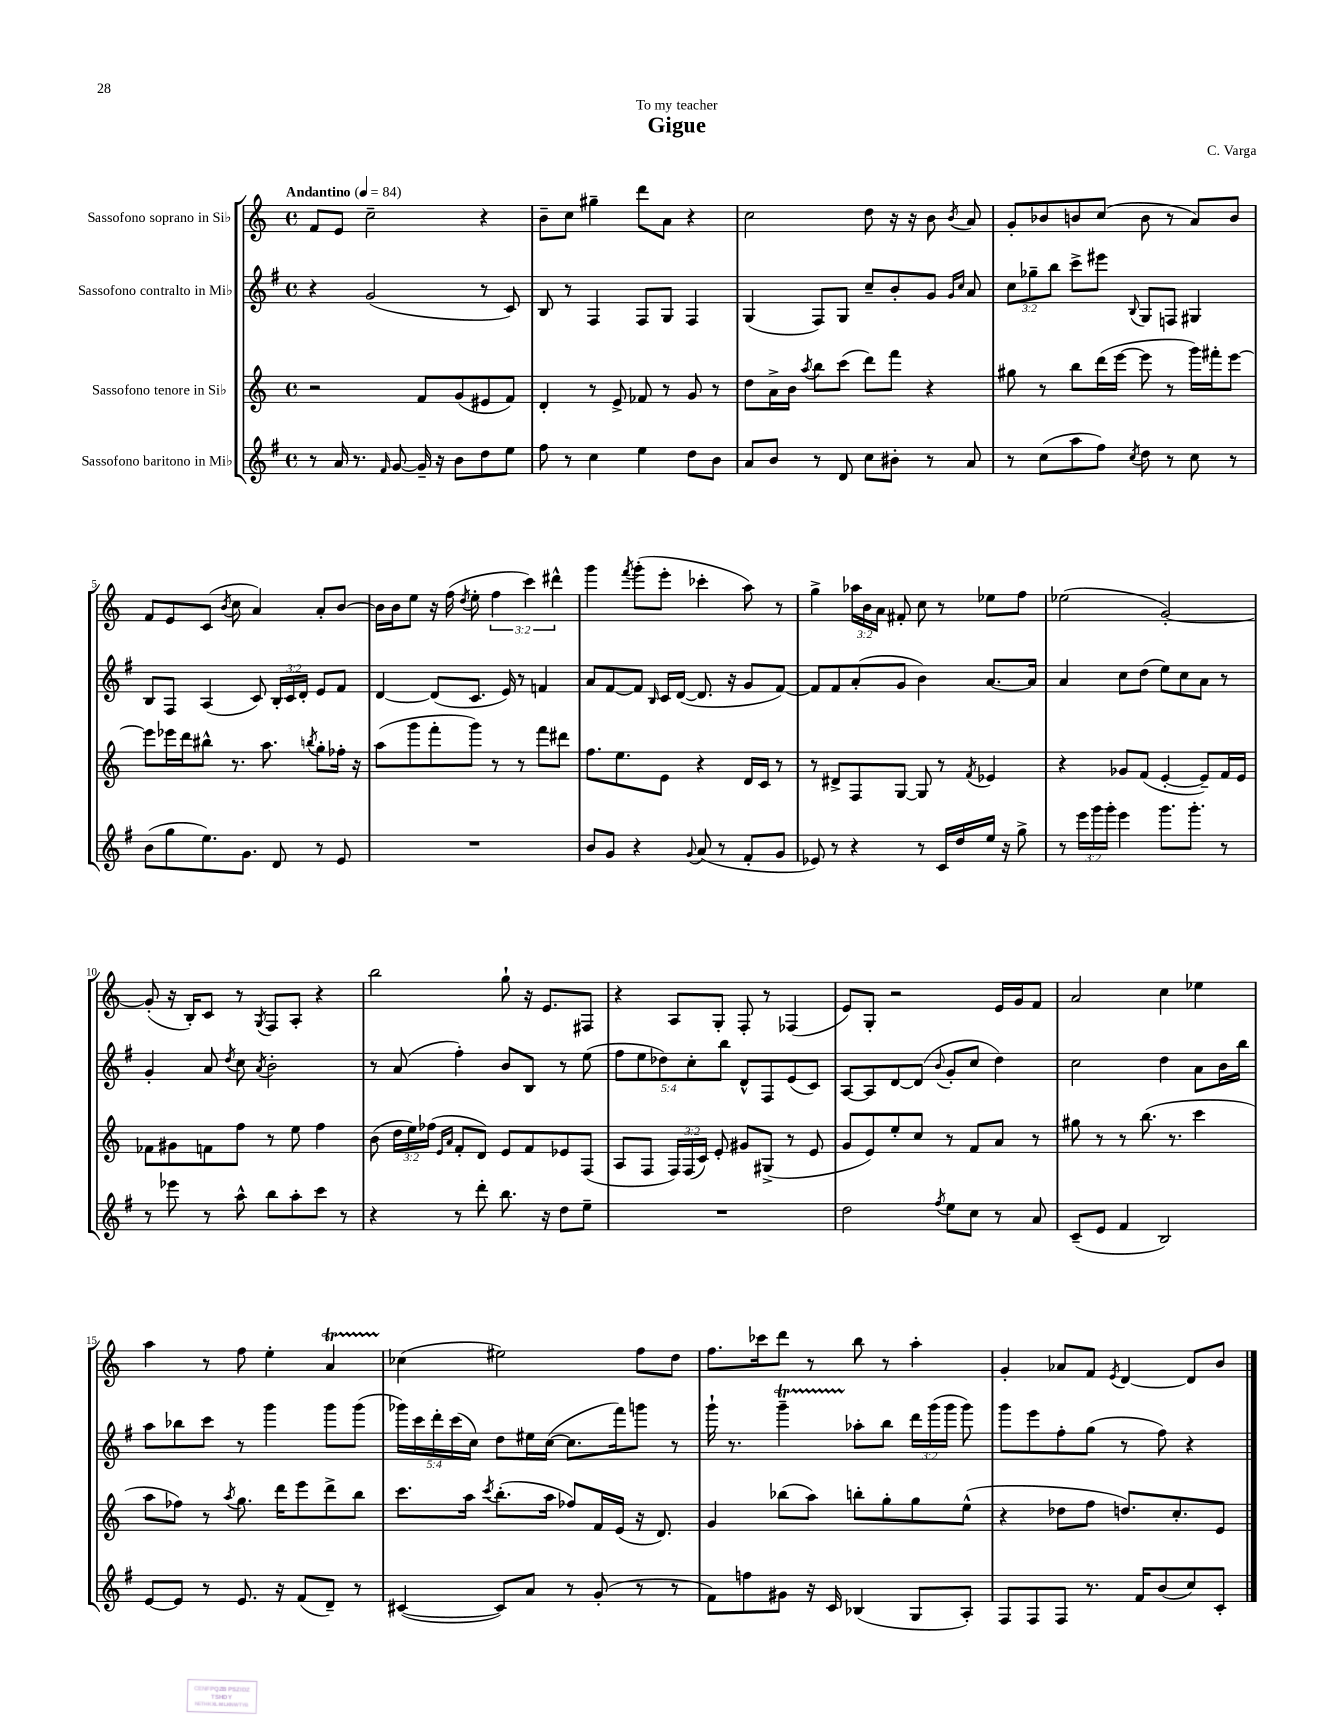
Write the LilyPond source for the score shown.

\header { title = "Gigue" composer = "C. Varga" dedication = "To my teacher" }
<<
\new StaffGroup <<
\new Staff = "s0" \with { instrumentName = "Sassofono soprano in Sib" } {
    \clef treble \key c \major \defaultTimeSignature \time 4/4 \override Staff.TupletNumber.text = #tuplet-number::calc-fraction-text \tempo "Andantino" 4 = 84
    \autoBeamOff f'8[ e'8] c''2-- r4 |
    b'8[-- c''8] gis''4-- d'''8[ a'8] r4 |
    c''2 d''8 r16 r16 b'8 \acciaccatura { b'8 } a'8 |
    g'8[-. bes'8 b'8 c''8]( b'8 r8 a'8[) b'8] |
    f'8[ e'8 c'8]( \acciaccatura { b'8 } c''8 a'4) a'8[-. b'8]~ |
    b'16[ b'16 e''8] r16 f''16( \acciaccatura { d''8 } e''8-. \tuplet 3/2 { f''4 c'''4) dis'''4-^ } |
    g'''4 \acciaccatura { f'''8 } g'''8[-.( e'''8]-. ces'''4-. a''8) r8 |
    g''4-> \tuplet 3/2 { aes''16[ b'16 a'16] } fis'8-. c''8 r8 ees''8[ f''8] |
    ees''2( g'2~-.) |
    g'8-.( r16 b16[-.) c'8] r8 \acciaccatura { g8 } f8[ a8]-. r4 |
    b''2 g''8-! r16 e'8.[ fis8] |
    r4 a8[ g8]-. f8-. r8 fes4( |
    e'8[) g8]-. r2 e'16[ g'16 f'8] |
    a'2 c''4 ees''4 |
    a''4 r8 f''8 e''4-. a'4\startTrillSpan |
    ces''4\stopTrillSpan( eis''2) f''8[ d''8] |
    f''8.[ ces'''16 d'''8] r8 b''8 r8 a''4-. |
    g'4-. aes'8[ f'8] \acciaccatura { e'8 } d'4~ d'8[ b'8] \bar "|." |
}
\new Staff = "s1" \with { instrumentName = "Sassofono contralto in Mib" } {
    \clef treble \key g \major \defaultTimeSignature \time 4/4 \override Staff.TupletNumber.text = #tuplet-number::calc-fraction-text
    \autoBeamOff r4 g'2( r8 c'8) |
    b8 r8 fis4 fis8[ g8] fis4 |
    g4( fis8[) g8] c''8[-- b'8-. g'8] \grace { g'16[ c''16] } a'8 |
    \tuplet 3/2 { c''8[ ges''8-- b''8] } c'''8[-> eis'''8] \appoggiatura { b8 } g8[ f8] gis4 |
    b8[ fis8] a4( c'8) \tuplet 3/2 { b16[-. c'16 d'16]-. } e'8[ fis'8] |
    d'4~ d'8[( c'8.] e'16) r8 f'4 |
    a'8[ fis'8~ fis'8] \grace { b16 } c'16[ d'16]~( d'8. r16 g'8[ fis'8]~) |
    fis'8[ fis'8 a'8-.( g'8] b'4) a'8.[~ a'16] |
    a'4 c''8[ d''8]( e''8[) c''8 a'8] r8 |
    g'4-. a'8 \acciaccatura { d''8 } c''8 \acciaccatura { a'8 } b'2-. |
    r8 a'8( fis''4-.) b'8[ b8] r8 e''8( |
    \tuplet 5/4 { fis''8[ e''8 des''8) c''8-. b''8] } d'8[-^ fis8 e'8( c'8]) |
    a8[~ a8 d'8~ d'8]( \appoggiatura { b'8 } g'8[-. c''8] d''4) |
    c''2 d''4 a'8[ b'16 b''16] |
    a''8[ bes''8 c'''8] r8 g'''4 g'''8[ g'''8]( |
    \tuplet 5/4 { ges'''16[) c'''16 d'''16-. c'''16( c''16]) } d''8[ eis''16 c''16]~( c''8.[ fis'''16) g'''8] r8 |
    g'''16-! r8. g'''4--\startTrillSpan aes''8[-.\stopTrillSpan b''8] \tuplet 3/2 { d'''16[ g'''16( g'''16] } g'''8) |
    g'''8[ e'''8 fis''8-. g''8]( r8 fis''8) r4 \bar "|." |
}
\new Staff = "s2" \with { instrumentName = "Sassofono tenore in Sib" } {
    \clef treble \key c \major \defaultTimeSignature \time 4/4 \override Staff.TupletNumber.text = #tuplet-number::calc-fraction-text
    \autoBeamOff r2 f'8[ g'8( eis'8 f'8]) |
    d'4-. r8 e'8-> fes'8 r8 g'8 r8 |
    d''8[ a'16-> b'16] \acciaccatura { a''8 } b''8[ c'''8]( d'''8[) f'''8] r4 |
    gis''8 r8 b''8[ d'''16( e'''16]~ e'''8 r8 g'''16[) fis'''16-. e'''8]~ |
    e'''8[ ees'''16 d'''16 bis''8]-^ r8. a''8. \acciaccatura { b''8 } g''8[-. fes''16]-. r16 |
    a''8[( g'''8 f'''8-. g'''8]) r8 r8 f'''8[ dis'''8] |
    f''8.[ e''8. e'8] r4 d'16[ c'16] r8 |
    r8 dis'8[-> f8 g8]~ g8 r8 \acciaccatura { f'8 } ees'4 |
    r4 ges'8[ f'8]( e'4~-. e'8[--) f'16 e'16] |
    fes'8[ gis'8 f'8 f''8] r8 e''8 f''4 |
    b'8( \tuplet 3/2 { d''16[ e''16) fes''16]( } \grace { e'16[ a'16] } f'8[-. d'8]) e'8[ f'8 ees'8 f8]( |
    a8[ f8] \tuplet 3/2 { f16[) f16( c'16]) } e'8-. gis'8[ gis8]->( r8 e'8 |
    g'8[ e'8) e''8-. c''8] r8 f'8[ a'8] r8 |
    gis''8 r8 r8 b''8.( r8. c'''4 |
    a''8[ fes''8]) r8 \acciaccatura { a''8 } g''8. d'''16[ e'''8 d'''8-> b''8] |
    c'''8.[ a''16] \acciaccatura { c'''8 } b''8.[-.( a''16] fes''8[) f'16 e'16]( r16 d'8.) |
    g'4 bes''8[( a''8]) b''8[-. g''8-. g''8 e''8]-^( |
    r4 des''8[ f''8] d''8.[) c''8.-. e'8] \bar "|." |
}
\new Staff = "s3" \with { instrumentName = "Sassofono baritono in Mib" } {
    \clef treble \key g \major \defaultTimeSignature \time 4/4 \override Staff.TupletNumber.text = #tuplet-number::calc-fraction-text
    \autoBeamOff r8 a'16 r8. \grace { fis'16 } g'8~ g'16-- r16 b'8[ d''8 e''8] |
    fis''8 r8 c''4 e''4 d''8[ b'8] |
    a'8[ b'8] r8 d'8 c''8[ bis'8]-. r8 a'8 |
    r8 c''8[( a''8 fis''8]) \acciaccatura { c''8 } d''8 r8 c''8 r8 |
    b'8[( g''8 e''8.) g'8.] d'8 r8 e'8 |
    R1 |
    b'8[ g'8] r4 \appoggiatura { g'8 } a'8( r8 fis'8[-. g'8] |
    ees'8) r8 r4 r8 c'16[ d''16 e''16] r16 g''8-> |
    r8 \tuplet 3/2 { e'''16[ g'''16 g'''16]-. } e'''4 g'''8.[ g'''8.]-. r8 |
    r8 ees'''8 r8 a''8-^ b''8[ a''8-. c'''8] r8 |
    r4 r8 d'''8-. b''8. r16 d''8[ e''8]-- |
    R1 |
    d''2 \acciaccatura { fis''8 } e''8[ c''8] r8 a'8 |
    c'8[--( e'8] fis'4 b2) |
    e'8[~ e'8] r8 e'8. r16 fis'8[( d'8]--) r8 |
    cis'4~( cis'8[) a'8] r8 g'8-.( r8 r8 |
    fis'8[) f''8 gis'8] r16 c'16 bes4( g8[ a8]-.) |
    fis8[ fis8 fis8] r8. fis'16[ b'8( c''8) c'8]-. \bar "|." |
}
>>
>>
